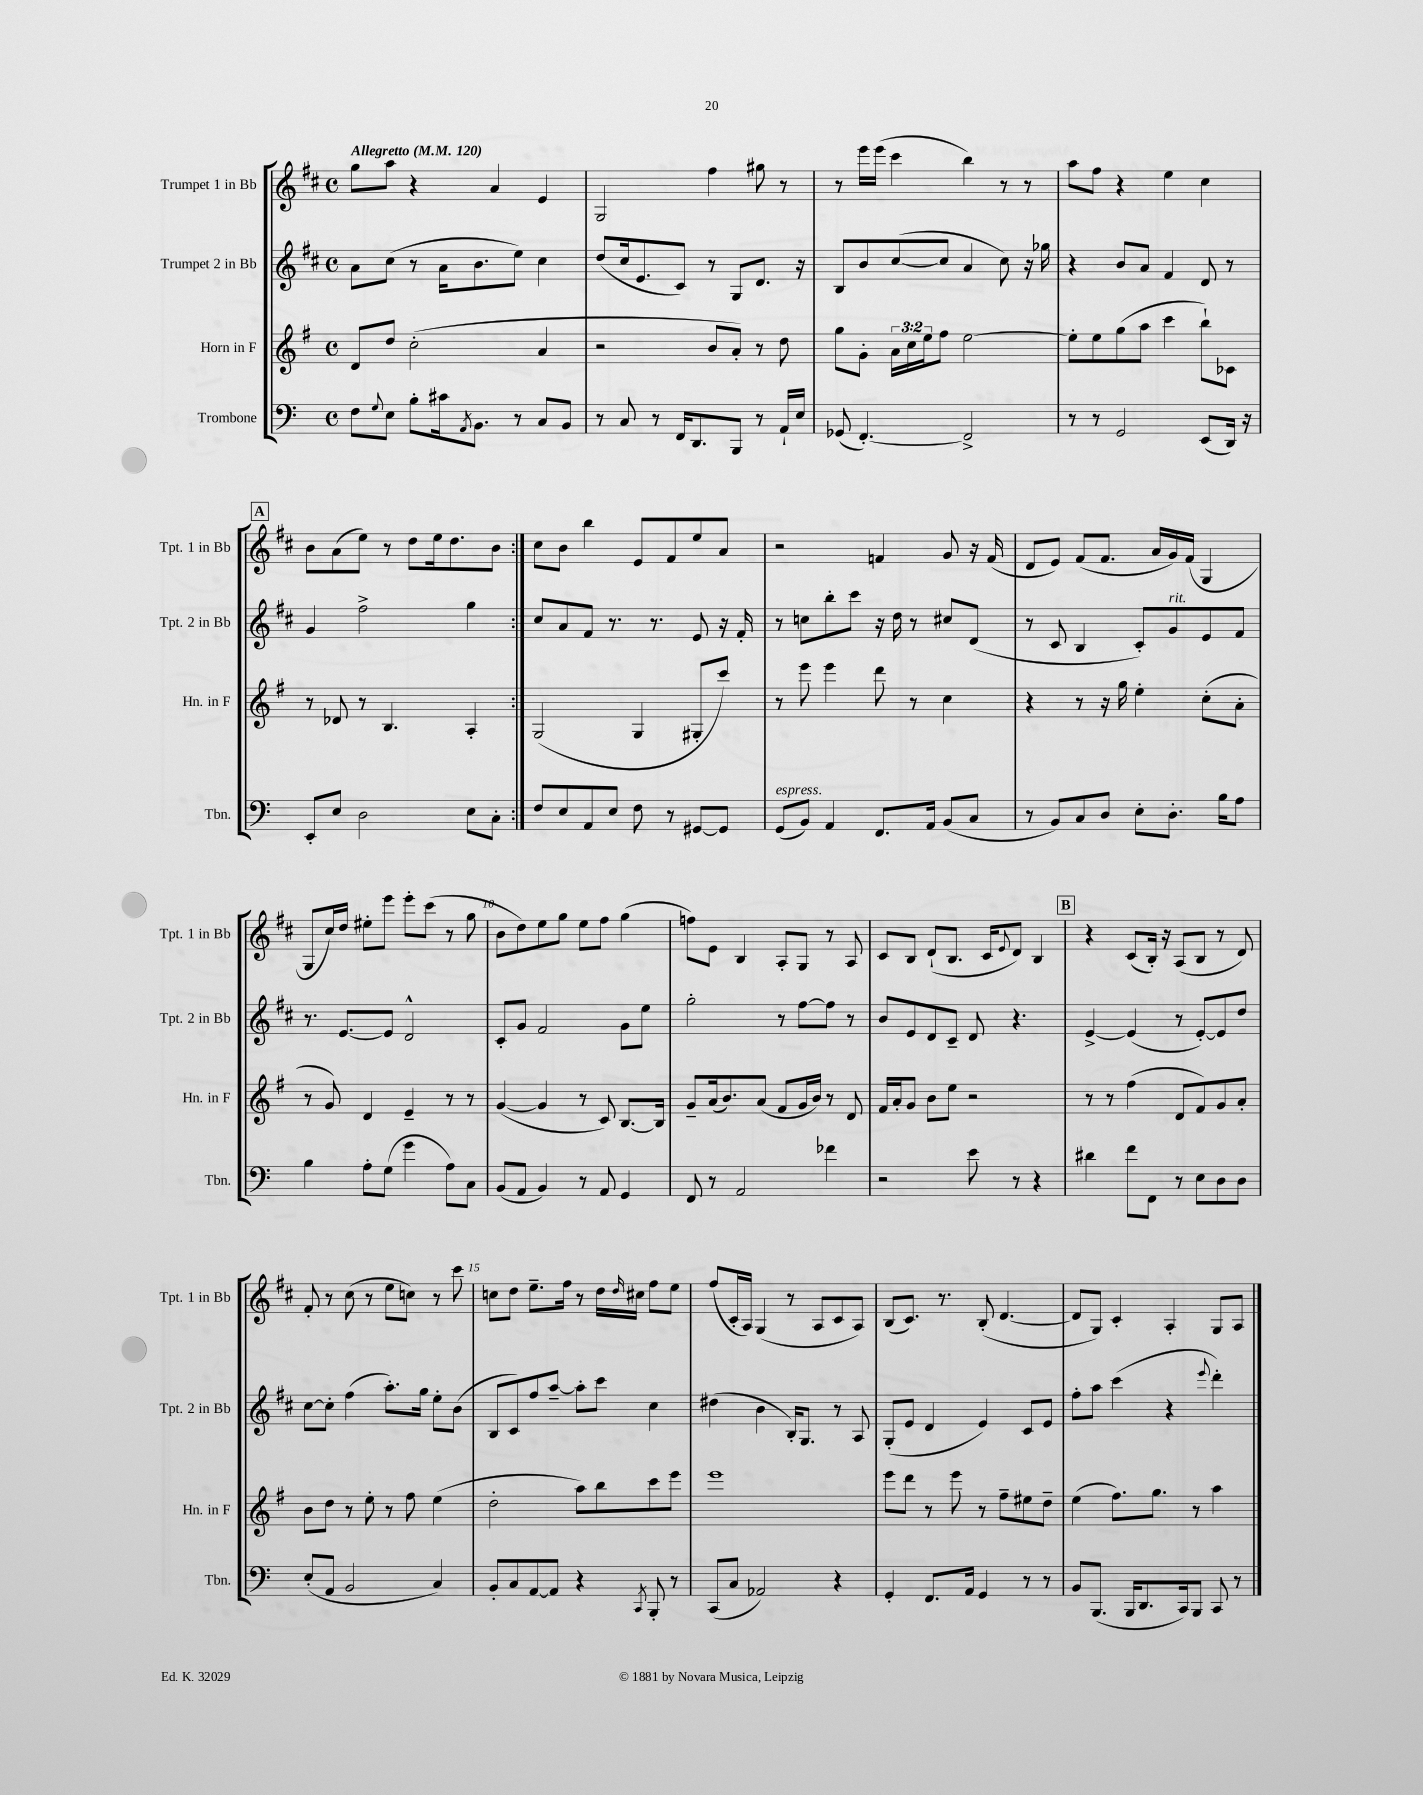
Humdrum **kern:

**kern	**kern	**kern	**kern
*staff4	*staff3	*staff2	*staff1
*clefF4	*clefG2	*clefG2	*clefG2
*k[]	*k[f#]	*k[f#c#]	*k[f#c#]
*M4/4	*M4/4	*M4/4	*M4/4
*met(c)	*met(c)	*met(c)	*met(c)
*MM120	*MM120	*MM120	*MM120
8F	8d	8a	8gg
8qqG	.	.	.
8E	8dd	(8cc#	8aa
8B'	(2cc'	8r	4r
16c#	.	16a	.
8qAA	.	.	.
8.BB	.	8.b	.
.	.	.	4a
8r	.	8ee)	.
8C	4a	4cc#	4e
8BB	.	.	.
=	=	=	=
8r	2r	(8dd	2G
8C	.	16cc#	.
.	.	8.e	.
8r	.	.	.
16FF	.	8c#)	.
8.DD	.	.	.
.	8b	8r	4ff#
8BBB	8a')	8G	.
8r	8r	8.d	8gg#
16AA`	8dd	.	8r
16E	.	16r	.
=	=	=	=
(8GG-	8gg	8B	8r
[4.FF')	8g'	8b	16eee
.	.	.	(16eee
.	24a	([8cc#	4ccc#
.	24cc	.	.
.	24ee	.	.
.	8ff#	8cc#]	.
2FF^]	[2ee	4a	4bb)
.	.	8cc#)	8r
.	.	16r	8r
.	.	16gg-	.
=	=	=	=
8r	8ee']	4r	8aa
8r	8ee	.	8ff#
2GG	(8gg	8b	4r
.	8aa	8a	.
.	4ccc	4f#	4ee
(8EE	8bb`)	8d	4cc#
16DD)	8c-	8r	.
16r	.	.	.
=	=	=	=
8EE'	8r	4g	8b
8E	8d-	.	(8a
2D	8r	2ff#^	8ee)
.	4.B	.	8r
.	.	.	8dd
.	.	.	16ee
.	.	.	8.dd
8E	4A'	4gg	.
8C'	.	.	8b
=:|!	=:|!	=:|!	=:|!
8F	(2G	8cc#	8cc#
8E	.	8a	8b
8AA	.	8f#	4bb
8E	.	8.r	.
8F	4G	.	8e
.	.	8.r	.
8r	.	.	8f#
[8GG#	8G#'	8e	8ee
8GG#]	8ccc)	16r	8a
.	.	16f#'	.
=	=	=	=
(8GG	8r	8r	2r
8BB)	8eee	8cc	.
4AA	4eee	8bb'	.
.	.	8ccc#	.
8.FF	8ddd	16r	4f
.	.	16dd	.
.	8r	8r	.
16AA	.	.	.
(8BB	4cc	8cc#	8g
8C	.	(8d	16r
.	.	.	(16f
=	=	=	=
8r	4r	8r	8d
8BB)	.	8c#	8e)
8C	8r	4B	(8f#
8D	16r	.	8.f#
.	16gg	.	.
8E'	4ee'	8c#')	.
.	.	.	16a
8.D'	.	8g	16g)
.	.	.	(16f#
.	(8cc'	8e	4G
16B	.	.	.
8A	8a'	8f#	.
=	=	=	=
4B	8r	8.r	8G
.	8g)	.	16cc#)
.	.	[8.e	16dd
8A'	4d	.	8ee#'
(8G	.	8e]	8eee
4g	4e~	2d^^	8eee'
.	.	.	(8ccc#
8A)	8r	.	8r
8C	8r	.	8gg
=	=	=	=
(8BB	([4g	8c#'	8b
8AA	.	8g	8dd)
4BB)	4g]	2f#	8ee
.	.	.	8gg
8r	8r	.	8ee
8AA	8c)	.	8ff#
4GG	[8.B	8g	(4gg
.	.	8ee	.
.	16B]	.	.
=	=	=	=
8FF	8g~	2gg'	8ff)
8r	(16a	.	8e
.	8.b)	.	.
2AA	.	.	4B
.	(8a	.	.
.	8f#	8r	8A'
.	16g	[8ff#	8G
.	16b)	.	.
4f-	8r	8ff#]	8r
.	8d	8r	8A
=	=	=	=
2r	16f#	8b	8c#
.	16a'	.	.
.	8g	8e	8B
.	8b	8d	(8d`
.	8ee	8c#~	8.B
8e	2r	8d	.
.	.	.	16c#
.	.	.	8qqe
8r	.	4.r	8d)
4r	.	.	4B
=	=	=	=
4d#	8r	[4e^	4r
.	8r	.	.
8f	(4ff#	(4e]	(8c#
8FF	.	.	16B')
.	.	.	16r
8r	8d	8r	(8A
8E	8f#)	[8e')	8B
8D	8g	8e]	8r
8D	8a'	8dd	8d)
=	=	=	=
(8E'	8b	[8cc#	8f#'
8AA	8dd	8cc#']	8r
2BB	8r	(4ff#	(8cc#
.	8ee'	.	8r
.	8r	8.aa')	8ee
.	8ff#	.	8cc)
.	.	16gg	.
4C)	(4ee	8ee'	8r
.	.	(8b	8ccc#
=	=	=	=
8BB'	2dd'	8B	8cc
8C	.	8c#)	8dd
[8AA	.	8ff#	8.ee~
8AA]	.	[8aa~	.
.	.	.	16ff#
4r	8aa)	8aa']	8r
.	8bb	8ccc#	16dd
.	.	.	16qqdd
.	.	.	16cc#
8qCC	.	.	.
8BBB'	8ccc	4cc#	8ff#
8r	8eee	.	8ee
=	=	=	=
(8CC	1eee	(4dd#	(8ff#
8C	.	.	16c#'
.	.	.	16A)
2AA-)	.	4b	(4G
.	.	16B')	8r
.	.	8.G	.
.	.	.	8A
4r	.	8r	8c#
.	.	8A	8A)
=	=	=	=
4GG'	8eee	(8G'	(8B
.	8ddd	8e	8.c#)
8.FF	8r	4d	.
.	.	.	8.r
.	8eee	.	.
16AA	.	.	.
4GG	8r	4e)	(8B'
.	8ff#~	.	[4.d
8r	8ee#	8c#	.
8r	8dd~	8e	.
=	=	=	=
8BB	(4ee	8ff#'	8d]
(8.BBB	.	8aa	8G)
.	8.ff#)	(4ccc#	4c#'
16BBB	.	.	.
8.DD	.	.	.
.	8.gg	.	.
.	.	4r	4A'
16CC)	.	.	.
8BBB	8r	.	.
.	.	8qqeee	.
8CC	4aa	4ddd')	8G
8r	.	.	8A
==	==	==	==
*-	*-	*-	*-
